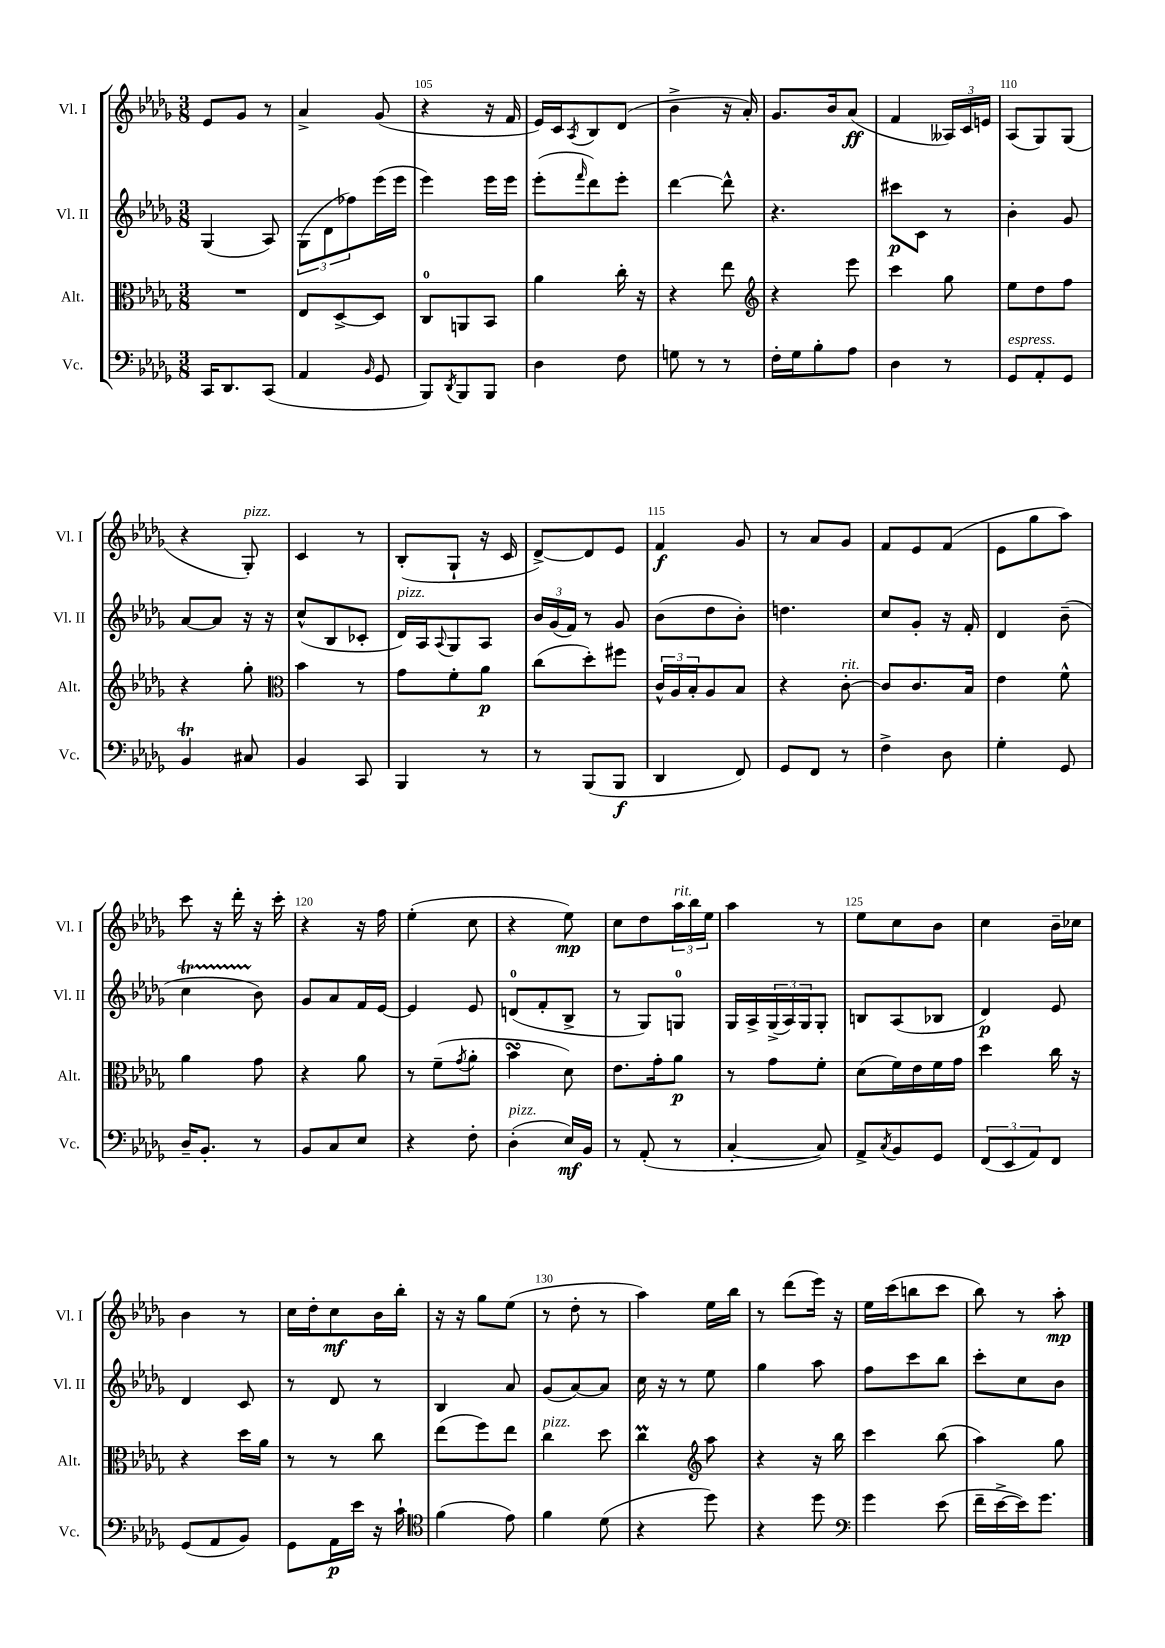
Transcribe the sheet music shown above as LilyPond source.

<<
\new StaffGroup <<
\new Staff = "s0" \with { instrumentName = "Vl. I" shortInstrumentName = "Vl. I" } {
    \clef treble \key des \major \numericTimeSignature \time 3/8
    ees'8 ges'8 r8 |
    aes'4-> ges'8( |
    r4 r16 f'16 |
    ees'16) c'16 \acciaccatura { aes8 } bes8 des'8( |
    bes'4-> r16 aes'16-.) |
    ges'8. bes'16 aes'8\ff( |
    f'4 \tuplet 3/2 { aeses16) c'16 e'16 } |
    aes8( ges8) ges8( |
    r4 ges8-.^\markup { \italic "pizz." }) |
    c'4 r8 |
    bes8-.( ges8-! r16 c'16 |
    des'8~->) des'8 ees'8 |
    f'4\f ges'8 |
    r8 aes'8 ges'8 |
    f'8 ees'8 f'8( |
    ees'8 ges''8 aes''8) |
    c'''8 r16 des'''16-. r16 c'''16-. |
    r4 r16 f''16 |
    ees''4-.( c''8 |
    r4 ees''8\mp) |
    c''8 des''8 \tuplet 3/2 { aes''16^\markup { \italic "rit." } bes''16 ees''16 } |
    aes''4 r8 |
    ees''8 c''8 bes'8 |
    c''4 bes'16-- ces''16 |
    bes'4 r8 |
    c''16 des''16-. c''8\mf bes'16 bes''16-. |
    r16 r16 ges''8 ees''8( |
    r8 des''8-. r8 |
    aes''4) ees''16 bes''16 |
    r8 des'''8( ees'''16) r16 |
    ees''16 c'''16( b''8 c'''8 |
    bes''8) r8 aes''8-.\mp \bar "|." |
}
\new Staff = "s1" \with { instrumentName = "Vl. II" shortInstrumentName = "Vl. II" } {
    \clef treble \key des \major \numericTimeSignature \time 3/8
    ges4( aes8) |
    \tuplet 3/2 { ges8( des'8 fes''8) } ees'''16( ees'''16 |
    ees'''4) ees'''16 ees'''16 |
    ees'''8-.( \grace { f'''16 } des'''8) ees'''8-. |
    des'''4~ des'''8-^ |
    r4. |
    cis'''8\p c'8 r8 |
    bes'4-. ges'8 |
    aes'8~ aes'8 r16 r16 |
    c''8-^( bes8 ces'8-. |
    des'16^\markup { \italic "pizz." }) aes16 \appoggiatura { aes8 } ges8 aes8 |
    \tuplet 3/2 { bes'16 ges'16( f'16) } r8 ges'8 |
    bes'8( des''8 bes'8-.) |
    d''4. |
    c''8 ges'8-. r16 f'16-. |
    des'4 bes'8--( |
    c''4\startTrillSpan bes'8\stopTrillSpan) |
    ges'8 aes'8 f'16 ees'16~ |
    ees'4 ees'8 |
    d'8-0( f'8-. bes8-> |
    r8 ges8) g8-0 |
    ges16 aes16-> \tuplet 3/2 { ges16->( aes16) ges16 } ges8-. |
    b8 aes8( bes8 |
    des'4\p) ees'8 |
    des'4 c'8 |
    r8 des'8 r8 |
    bes4 aes'8 |
    ges'8( aes'8~) aes'8 |
    c''16 r16 r8 ees''8 |
    ges''4 aes''8 |
    f''8 c'''8 bes''8 |
    c'''8-. c''8 bes'8 \bar "|." |
}
\new Staff = "s2" \with { instrumentName = "Alt." shortInstrumentName = "Alt." } {
    \clef alto \key des \major \numericTimeSignature \time 3/8
    R4. |
    ees8 des8~-> des8 |
    c8-0 a,8 bes,8 |
    aes'4 c''16-. r16 |
    r4 ees''8 |
    \clef treble r4 ees'''8 |
    c'''4 ges''8 |
    ees''8 des''8 f''8 |
    r4 ges''8-. |
    \clef alto bes'4 r8 |
    ges'8 f'8-. aes'8\p |
    c''8( des''8-.) fis''8 |
    \tuplet 3/2 { c'16-^ aes16 bes16-. } aes8 bes8 |
    r4 c'8~-.^\markup { \italic "rit." } |
    c'8 c'8. bes16 |
    ees'4 f'8-^ |
    aes'4 ges'8 |
    r4 aes'8 |
    r8 f'8--( \acciaccatura { ges'8 } aes'8-. |
    bes'4\turn des'8) |
    ees'8. ges'16-. aes'8\p |
    r8 ges'8 f'8-. |
    des'8( f'16) ees'16 f'16 ges'16 |
    des''4 c''16 r16 |
    r4 des''16 aes'16 |
    r8 r8 c''8 |
    ees''8( f''8) ees''8 |
    c''4^\markup { \italic "pizz." } des''8 |
    c''4\prall \clef treble aes''8 |
    r4 r16 bes''16 |
    c'''4 bes''8( |
    aes''4) ges''8 \bar "|." |
}
\new Staff = "s3" \with { instrumentName = "Vc." shortInstrumentName = "Vc." } {
    \clef bass \key des \major \numericTimeSignature \time 3/8
    c,16 des,8. c,8( |
    aes,4 \grace { bes,16 } ges,8 |
    bes,,8) \acciaccatura { des,8 } bes,,8 bes,,8 |
    des4 f8 |
    g8 r8 r8 |
    f16-. ges16 bes8-. aes8 |
    des4 r8 |
    ges,8^\markup { \italic "espress." } aes,8-. ges,8 |
    bes,4\trill cis8 |
    bes,4 c,8 |
    bes,,4 r8 |
    r8 bes,,8( bes,,8\f |
    des,4 f,8) |
    ges,8 f,8 r8 |
    f4-> des8 |
    ges4-. ges,8 |
    des16-- bes,8.-. r8 |
    bes,8 c8 ees8 |
    r4 f8-. |
    des4-.^\markup { \italic "pizz." }( ees16\mf) bes,16 |
    r8 aes,8-.( r8 |
    c4~-. c8) |
    aes,8-> \acciaccatura { c8 } bes,8 ges,8 |
    \tuplet 3/2 { f,8( ees,8 aes,8) } f,8 |
    ges,8( aes,8 bes,8) |
    ges,8 aes,16\p ees'16 r16 c'16-! |
    \clef tenor f'4( ees'8) |
    f'4 des'8( |
    r4 des''8) |
    r4 des''8 |
    \clef bass ges'4 ees'8( |
    f'16-- ees'16~-> ees'16) ges'8. \bar "|." |
}
>>
>>
\layout { \context { \Score currentBarNumber = #103 \override BarNumber.break-visibility = ##(#f #t #t) barNumberVisibility = #(every-nth-bar-number-visible 5) } }
